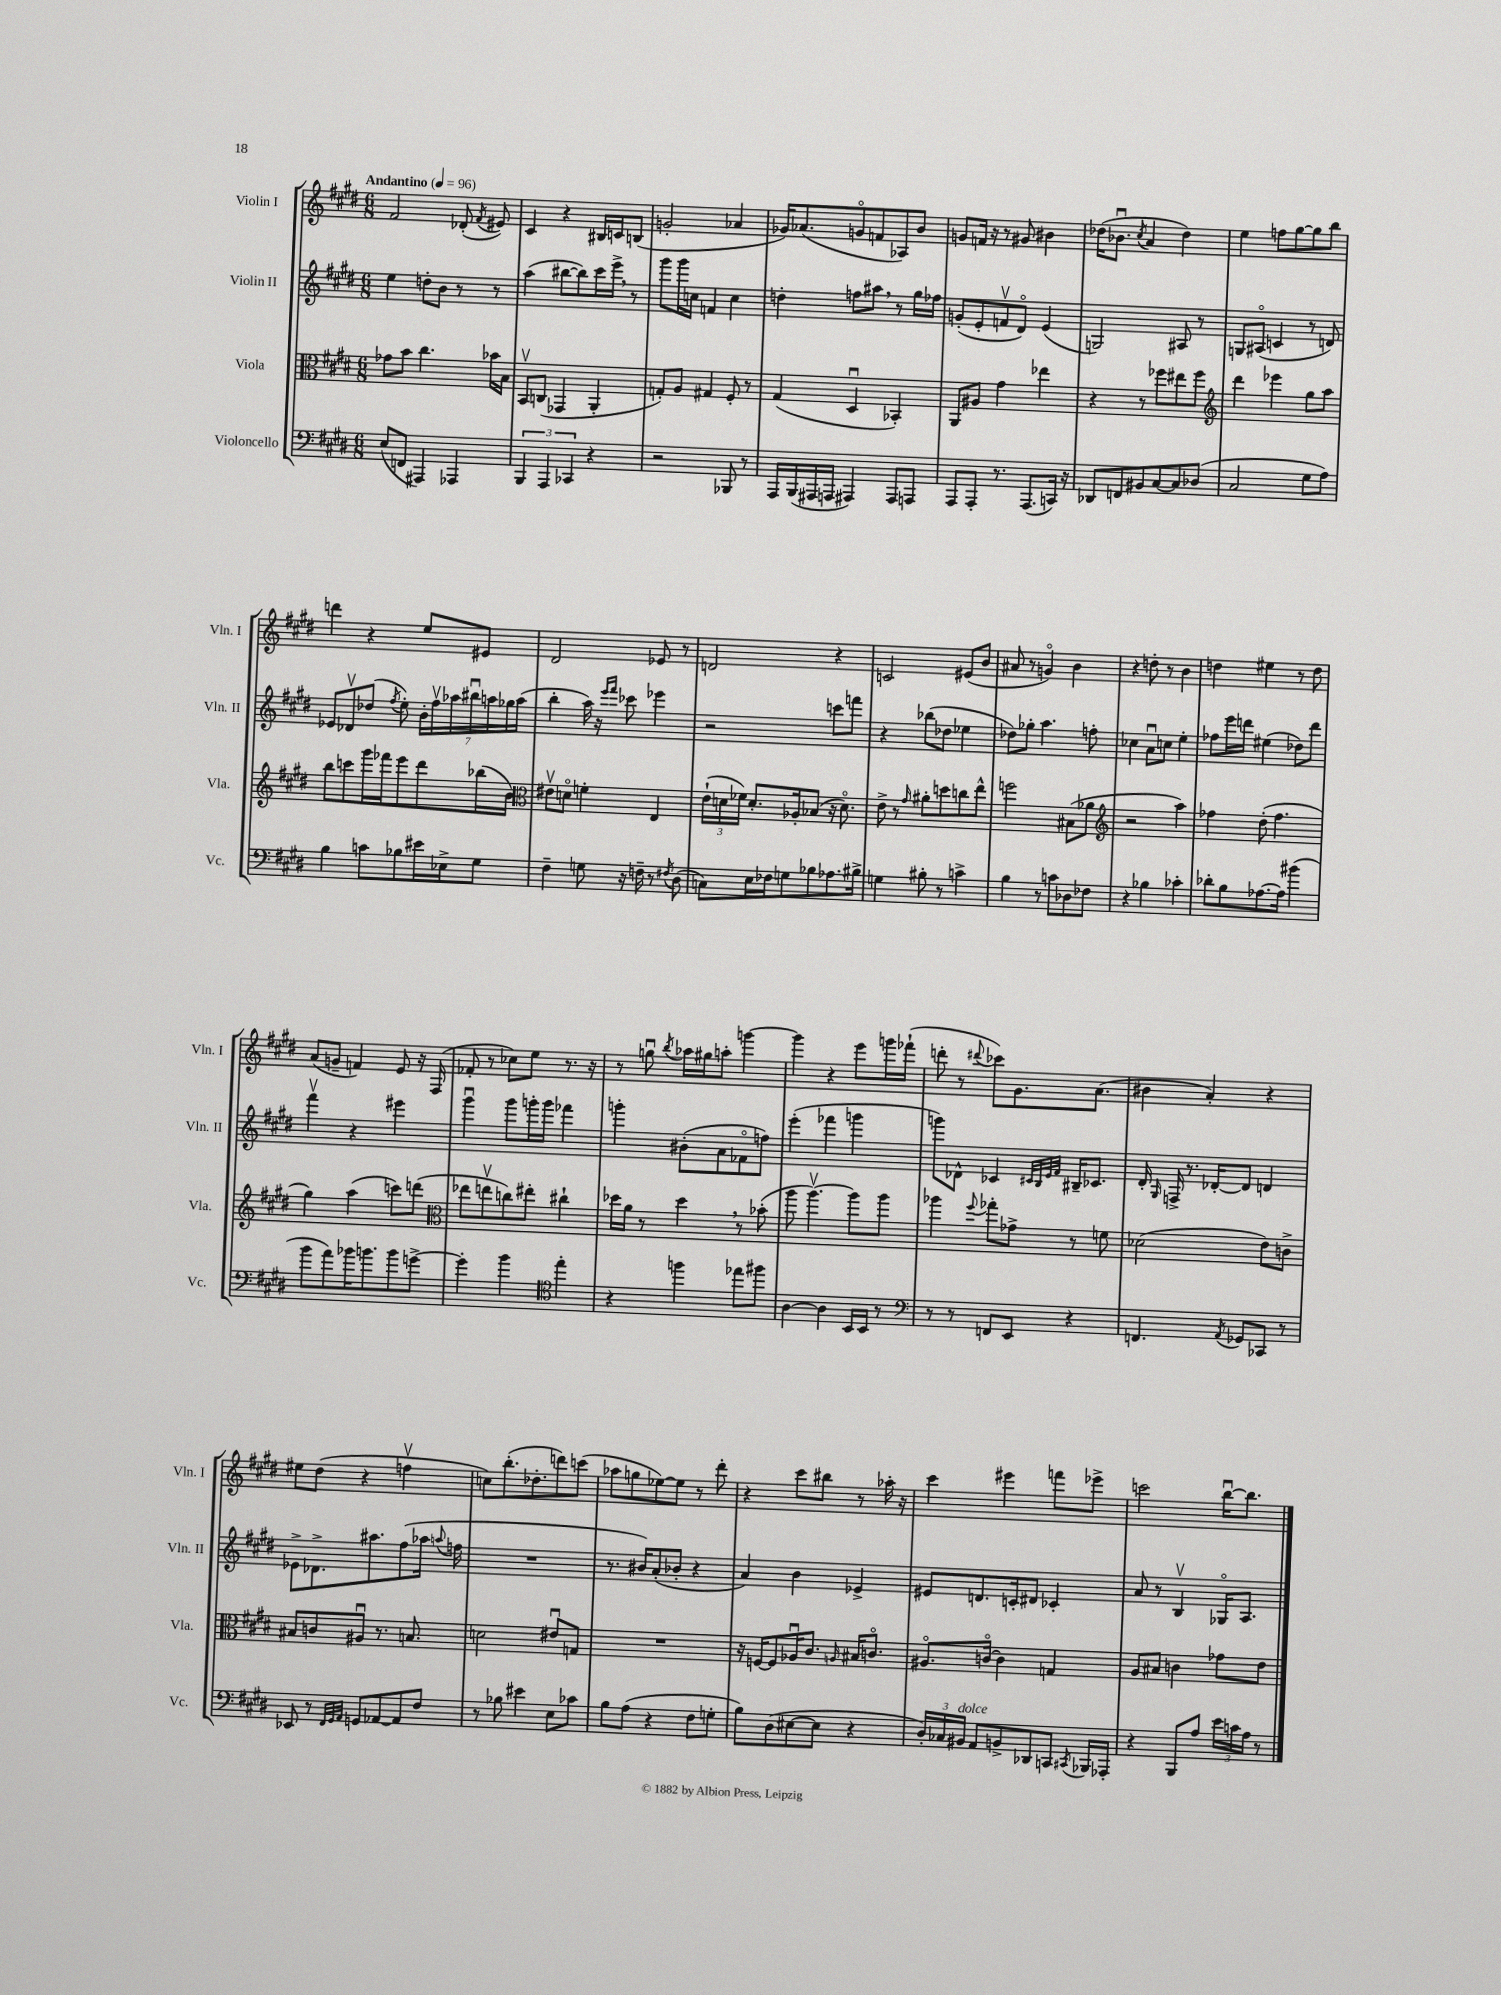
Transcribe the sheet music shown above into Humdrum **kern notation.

**kern	**kern	**kern	**kern
*staff4	*staff3	*staff2	*staff1
*clefF4	*clefC3	*clefG2	*clefG2
*k[f#c#g#d#]	*k[f#c#g#d#]	*k[f#c#g#d#]	*k[f#c#g#d#]
*M6/8	*M6/8	*M6/8	*M6/8
*MM96	*MM96	*MM96	*MM96
(8E	8g-	4ee	2f#
8FF	8b	.	.
4AAA#)	4.cc#	8dd'	.
.	.	8b	.
4AAA-	.	8r	(8d-'
.	.	.	8qf#
.	16b-	8r	8e#)
.	16B	.	.
=	=	=	=
6BBB	8BBv	(4aa	4c#
.	(8C	.	.
6AAA	.	.	.
.	4GG-	[8bb#	4r
6CC-	.	.	.
.	.	8bb#])	.
4r	4AA'	16ccc#	16B#
.	.	16eee^	16c
.	.	8r	(8B
=	=	=	=
2r	8G')	8ggg#	2g'
.	8A	16ggg#	.
.	.	16cc	.
.	4G#	4f	.
8BBB-	8F#'	4cc	4a-
8r	8r	.	.
=	=	=	=
16AAA	(4G#	4dd'	16g-)
(16BBB	.	.	(8.a-
16AAA#	.	.	.
16AAA	.	.	.
4AAA#)	4D#u	8ff	8go
.	.	8aa#	8f
8AAA#	4BB-')	8r	8A-)
8AAA	.	16gg#	8b
.	.	16ff-	.
=	=	=	=
8AAA	8AA	(8g'	8g
8AAA'	8A#	8e'	16f
.	.	.	16r
8.r	4g#	8fv	8r
.	.	8d#o)	8g#
(8.AAA	.	.	.
.	4ee-	(4e	4b#
16CC)	.	.	.
16r	.	.	.
=	=	=	=
8DD-	4r	2G)	(16dd-
.	.	.	8.b-u
8FF	.	.	.
.	.	.	8qcc#
8BB#	8r	.	4a
[8C#	8ff-	.	.
8C#]	8ee#	8A#	4dd-)
(8D-	8ff-	8r	.
=	=	=	=
*	*clefG2	*	*
2C#	4ddd#	8G	4ee
.	.	(8A#o	.
.	4eee-	4c	8ff
.	.	.	[8gg#
8G#	8gg#	8r	8gg#]
8A)	8aa	8d)	8bb
=	=	=	=
4B	8bb	8e-	4ddd
.	8ccc	8d-v	.
8c	16ggg#	(8dd-	4r
.	16fff-	.	.
.	.	8qff#	.
8B-	8eee	8ee')	.
16e#	8ddd#	28b'	8ee
.	.	28ff#v	.
16E-^	.	.	.
.	.	28aa-	.
.	.	28bb#u	.
8G#	(16bb-	.	8e#
.	.	28aa	.
.	.	28gg-	.
.	16b)	.	.
.	.	(28aa	.
=	=	=	=
*	*clefC3	*	*
4F#~	8e#v	4bb'	2d#
.	8do	.	.
8G	4f'	16aa)	.
.	.	16r	.
.	.	16qqeee	.
.	.	16qqfff#	.
16r	.	8ccc-	.
16F~	.	.	.
8r	4E	4eee-	8e-
8qF#	.	.	.
(8D#	.	.	8r
=	=	=	=
8C)	(24e`	2r	2d
.	24d	.	.
.	24f-)	.	.
16E	8.d'	.	.
16F-	.	.	.
8G	.	.	.
.	16A-'	.	.
8B-	(8B-	.	.
8.A-	16r	8ccc	4r
.	8.do)	.	.
.	.	8fff	.
16B#^	.	.	.
=	=	=	=
4G	8e^	4r	2c
.	8r	.	.
.	16qqg#	.	.
8B#'	8a#'	(8bb-	.
8r	8dd	8dd-	.
4c^	8cc	4ee-	(8e#
.	8ee^^	.	8b
=	=	=	=
4B	2ff	8dd-)	8a#
.	.	8gg-'	8r
8r	.	4.aa	4go)
8c	.	.	.
8D-	(8B#	.	4b
8F-	8a-	8ff'	.
=	=	=	=
*	*clefG2	*	*
4r	2r	4cc-	4r
4B-	.	8au	8dd'
.	.	8cc	8r
4c-'	4aa)	4ee'	4b
=	=	=	=
8d-'	4ff-	8ff-	4dd
8B	.	16eee	.
.	.	16ddd	.
[8.A-	(8dd#'	(4ee#	4ee#
.	4.ff-	.	.
16A-]	.	.	.
(4b#	.	8dd-)	8r
.	.	8ddd	8dd
=	=	=	=
8b	4gg#)	4fff#v	(8a
8a)	.	.	8g~
16b-	(4aa	4r	4f)
8.b	.	.	.
8b	8ccc)	4eee#	8e
[8g^	(8ddd	.	16r
.	.	.	(16F#
=	=	=	=
*	*clefC3	*	*
4g']	8ee-	4ggg#u	8f-'
.	8eev	.	8r
4b	8cc)	8ggg#	8cc-)
.	8ee#'	16ggg'	8ee
.	.	16ggg	.
*clefC4	*	*	*
4ee'	4cc#`	4fff-	8.r
.	.	.	16r
=	=	=	=
4r	16dd-	4ggg'	8r
.	16a	.	.
.	8r	.	8ggu
.	.	.	8qbb
4ff	4dd-	(8b#'	16aa-
.	.	.	16gg#
.	.	8a	8aa'
8ee-	8r	8f-o	[4ggg
8ff#	(8b-'	8ff)	.
=	=	=	=
[4A	8aa	(4eee'	4ggg]
.	[4.aav)	.	.
4A]	.	4fff-	4r
16BB	8aa]	4ggg	8eee
16BB	.	.	.
8r	8aa	.	16ggg
.	.	.	(16fff-`
=	=	=	=
*clefF4	*	*	*
8r	4aa-	8ggg)	8ddd'
8r	.	8d-^^	8r
.	8qqff#	.	8qqddd#
8FF	8gg-'	4c-	8ccc-)
8EE	8g-^	.	8.g#
.	.	32qqc#	.
.	.	32qqB	.
.	.	32qqe	.
.	.	32qqf#	.
4r	8r	16B#~	.
.	.	8.c-	(8.a
.	8f	.	.
=	=	=	=
4.FF	(2d-	16d#'	4b#
.	.	16qqG#	.
.	.	16F^	.
.	.	8.r	.
.	.	.	4a')
.	.	[16d-'	.
8qAA	.	.	.
8GG-	.	8d-]	.
8CC-	8e)	4d	4r
8r	8c^	.	.
=	=	=	=
8EE-	8B#	8e-^	8ee#
8r	8c	8.d-^	(8dd#
32qqFF#	.	.	.
32qqGG#	.	.	.
32qqAA	.	.	.
8GG	8A#u	.	4r
.	.	8.aa#	.
[8AA-	8.r	.	.
8AA-]	.	(8ff#	4ffv
.	8.B	.	.
8F#	.	16aa-	.
.	.	8qqaa	.
.	.	16ff	.
=	=	=	=
8r	2d	2.r	8cc)
8B-	.	.	(8.bb'
4e#	.	.	.
.	.	.	8.dd-'
8E	8e#u	.	8ddd)
8c-	8G	.	(8ccc
=	=	=	=
8B	2.r	8.r	8aa-
(8A	.	.	8gg
.	.	16b#)	.
4r	.	(8a'	[8ee-)
.	.	8b-'	8ee-]
8F#	.	4r	8r
8G'	.	.	8ddd#'
=	=	=	=
8B)	16r	4a)	4r
.	[16F	.	.
(8D#	8F]	.	.
[8E#	16A-u	4b	8ccc#
.	8.c#	.	.
8E#]	.	.	8bb#
.	16qqA	.	.
4r	16B#	4e-^	8r
.	8.co	.	.
.	.	.	16aa-'
.	.	.	16r
=	=	=	=
24D#')	8.A#o	8e#	4ccc#
24C-	.	.	.
24BB#	.	.	.
8AA	.	8.d	.
.	[16co	.	.
8BB^	4c]	.	4eee#
.	.	16c'	.
8DD-	.	8d#	.
8CC	4G	4c-'	8fff
8qCC#	.	.	.
16BBB-	.	.	8eee-^
16AAA-'	.	.	.
=	=	=	=
4r	8A	8a	2ccc
.	8B#	8r	.
8BBB	4c	4Bv	.
8A	.	.	.
24e	8g-	16G-o	[16bbu
24c	.	.	.
.	.	8.A	8.bb]
24A	.	.	.
8r	8e	.	.
==	==	==	==
*-	*-	*-	*-
